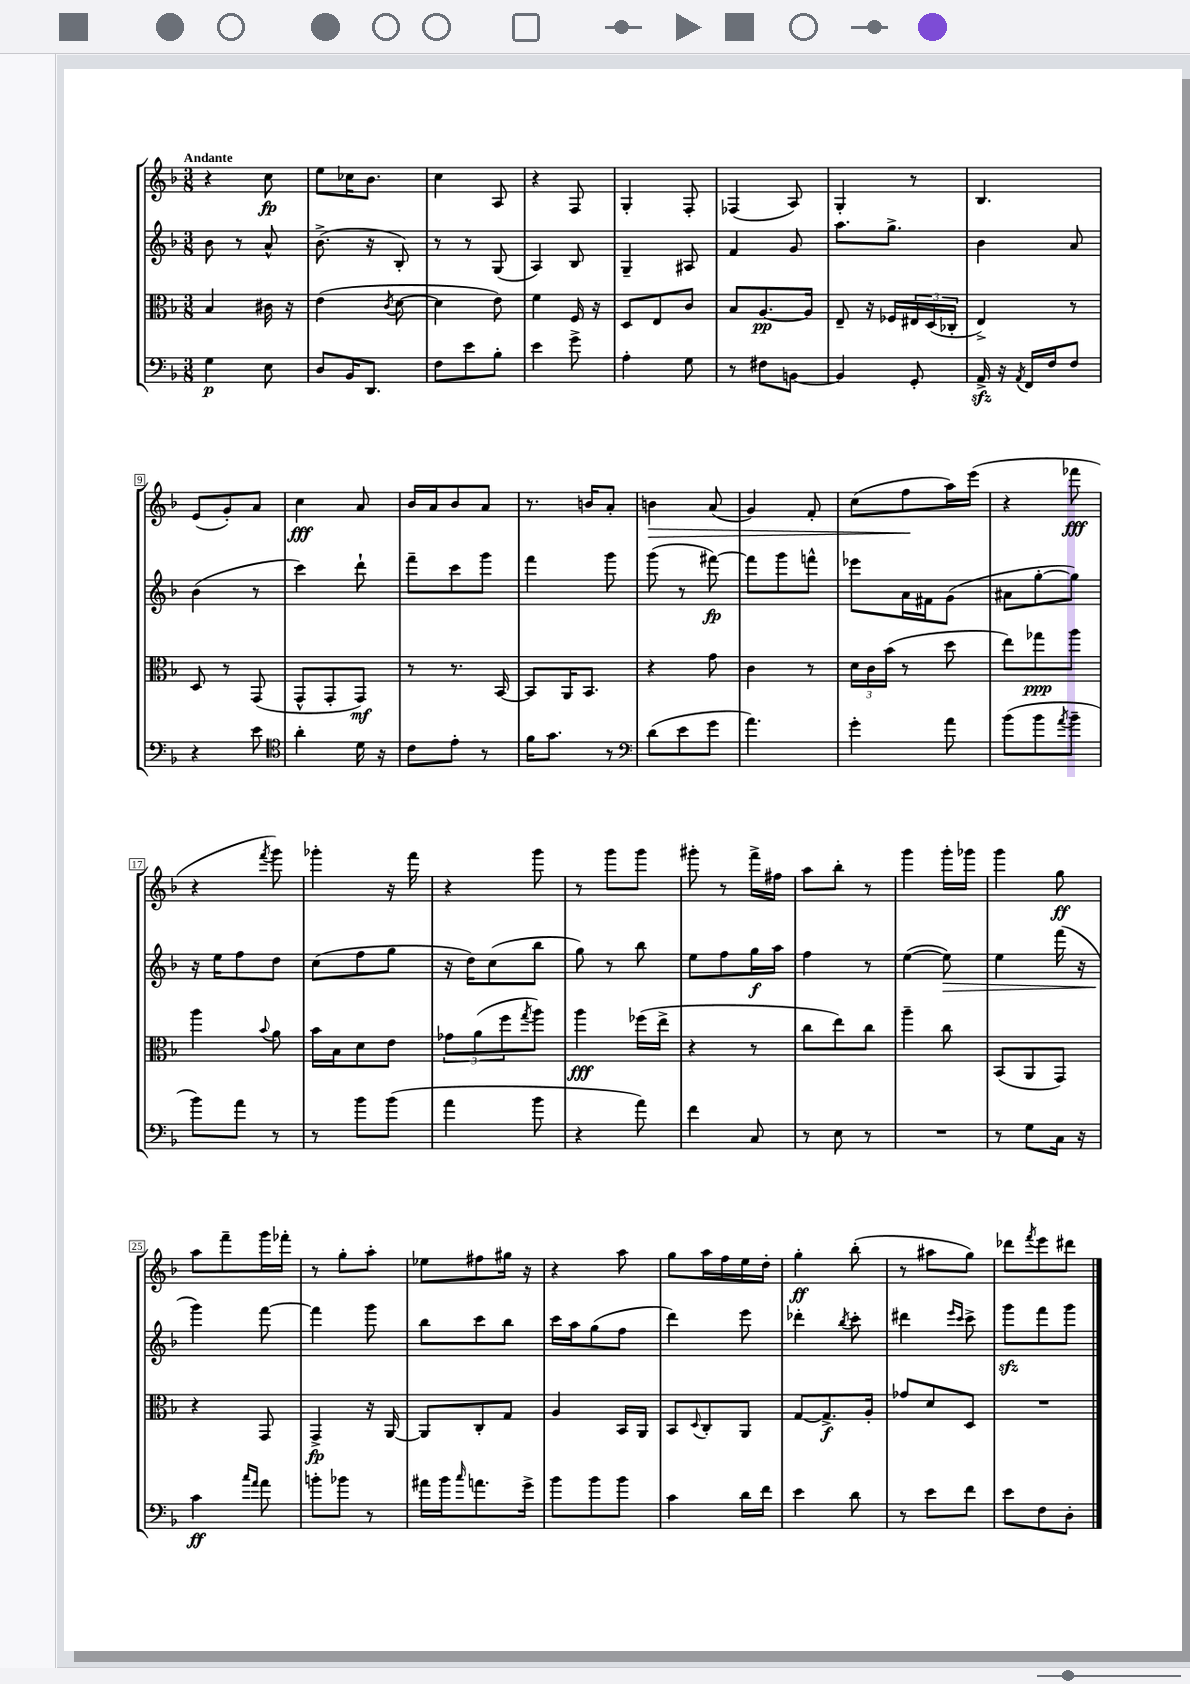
<<
\new StaffGroup <<
\new Staff = "s0" {
    \clef treble \key f \major \numericTimeSignature \time 3/8 \tempo "Andante"
    r4 c''8\fp |
    e''8 ces''16 bes'8. |
    c''4 a8 |
    r4 f8 |
    g4-. f8-. |
    fes4( a8) |
    g4-. r8 |
    bes4. |
    e'8( g'8-.) a'8 |
    c''4\fff a'8 |
    bes'16 a'16 bes'8 a'8 |
    r8. b'16 a'8-. |
    b'4\> a'8( |
    g'4) f'8-. |
    c''8( f''8\! a''16) e'''16( |
    r4 fes'''8\fff |
    r4 \acciaccatura { f'''8 } g'''8) |
    ges'''4-. r16 f'''16 |
    r4 g'''8 |
    r8 g'''8 g'''8 |
    gis'''8-. r8 f'''16-> fis''16 |
    a''8 bes''8-. r8 |
    g'''4 g'''16-. ges'''16 |
    g'''4 g''8\ff |
    a''8 f'''8-- g'''16 fes'''16-. |
    r8 g''8-. a''8-. |
    ees''8 fis''8 gis''16 r16 |
    r4 a''8 |
    g''8 a''16 f''16 e''16 d''16-. |
    g''4-.\ff bes''8-.( |
    r8 ais''8 g''8) |
    des'''8 \acciaccatura { f'''8 } e'''8 dis'''8 \bar "|." |
}
\new Staff = "s1" {
    \clef treble \key f \major \numericTimeSignature \time 3/8
    bes'8 r8 a'8-^ |
    bes'8.->( r16 bes8-.) |
    r8 r8 g8( |
    a4) bes8 |
    g4-- ais8 |
    f'4 g'8 |
    a''8. g''8.-> |
    bes'4 a'8 |
    bes'4( r8 |
    c'''4) d'''8-! |
    f'''8-- c'''8 g'''8 |
    f'''4 g'''8 |
    g'''8( r8 fis'''8~\fp) |
    fis'''8 g'''8 f'''8-^ |
    ees'''8 a'16 fis'16 g'8( |
    ais'8 g''8~-. g''8) |
    r16 e''16 f''8 d''8 |
    c''8( f''8 g''8 |
    r16 d''16) c''8( bes''8 |
    g''8) r8 bes''8 |
    e''8 f''8 g''16\f a''16 |
    f''4 r8 |
    e''4~( e''8\>) |
    e''4 f'''16( r16 |
    g'''4\!) f'''8~ |
    f'''4 g'''8 |
    bes''8 c'''8 bes''8 |
    c'''16 a''16 g''8( f''8 |
    d'''4) e'''8 |
    des'''4-. \acciaccatura { bes''8 } c'''8-. |
    dis'''4 \grace { e'''16 c'''16 } c'''8-> |
    g'''8\sfz f'''8 g'''8 \bar "|." |
}
\new Staff = "s2" {
    \clef alto \key f \major \numericTimeSignature \time 3/8
    bes4 cis'16 r16 |
    e'4( \acciaccatura { c'8 } d'8~ |
    d'4 e'8) |
    f'4 f16 r16 |
    d8 e8 c'8 |
    bes8 a8.~\pp a16 |
    e8-- r16 fes16 \tuplet 3/2 { eis16 d16( ces16-. } |
    e4->) r8 |
    d8 r8 g,8( |
    g,8-^ g,8-. g,8\mf) |
    r8 r8. bes,16~ |
    bes,8 a,16 bes,8. |
    r4 g'8 |
    c'4 r8 |
    \tuplet 3/2 { d'16 c'16 bes'16( } r8 d''8 |
    e''8) ges''8\ppp a''8 |
    a''4 \appoggiatura { bes'8 } a'8 |
    bes'16 bes16 d'8 e'8 |
    \tuplet 3/2 { ges'8 a'8( f''8 } \acciaccatura { g''8 } a''8) |
    a''4\fff fes''16( e''16-> |
    r4 r8 |
    c''8 e''8) c''8 |
    a''4-- c''8 |
    bes,8( a,8 g,8) |
    r4 g,8 |
    g,4->\fp r16 a,16~ |
    a,8 c8-. g8 |
    a4 bes,16 a,16 |
    bes,8 \appoggiatura { d8 } c8-. a,8 |
    g8~ g8.->\f a16-. |
    ges'8 d'8 d8 |
    R4. \bar "|." |
}
\new Staff = "s3" {
    \clef bass \key f \major \numericTimeSignature \time 3/8
    g4\p e8 |
    d8 bes,16 d,8. |
    f8 e'8 bes8-. |
    e'4 g'8-> |
    a4-. g8 |
    r8 fis8 b,8~ |
    b,4 g,8-. |
    a,16->\sfz r16 \acciaccatura { a,8 } f,16 f16 f8 |
    r4 e'8 |
    \clef tenor a'4-. d'16 r16 |
    c'8 e'8-. r8 |
    f'16 g'8. r8 |
    \clef bass d'8( e'8 g'8 |
    a'4.) |
    g'4-. a'8 |
    bes'8( bes'8 \acciaccatura { a'8 } bes'8-- |
    bes'8) a'8 r8 |
    r8 bes'8 bes'8( |
    a'4 bes'8 |
    r4 a'8) |
    f'4 c8 |
    r8 e8 r8 |
    R4. |
    r8 g8 c16 r16 |
    c'4\ff \grace { c''16 a'16 } a'8 |
    b'8-. bes'8 r8 |
    ais'16 bes'16 \grace { c''16 } a'8. g'16-> |
    bes'8 bes'8 bes'8 |
    c'4 d'16 f'16 |
    e'4 d'8 |
    r8 e'8 f'8 |
    e'8 f8 d8-. \bar "|." |
}
>>
>>
\layout { \context { \Score \override BarNumber.stencil = #(make-stencil-boxer 0.1 0.3 ly:text-interface::print) } }
